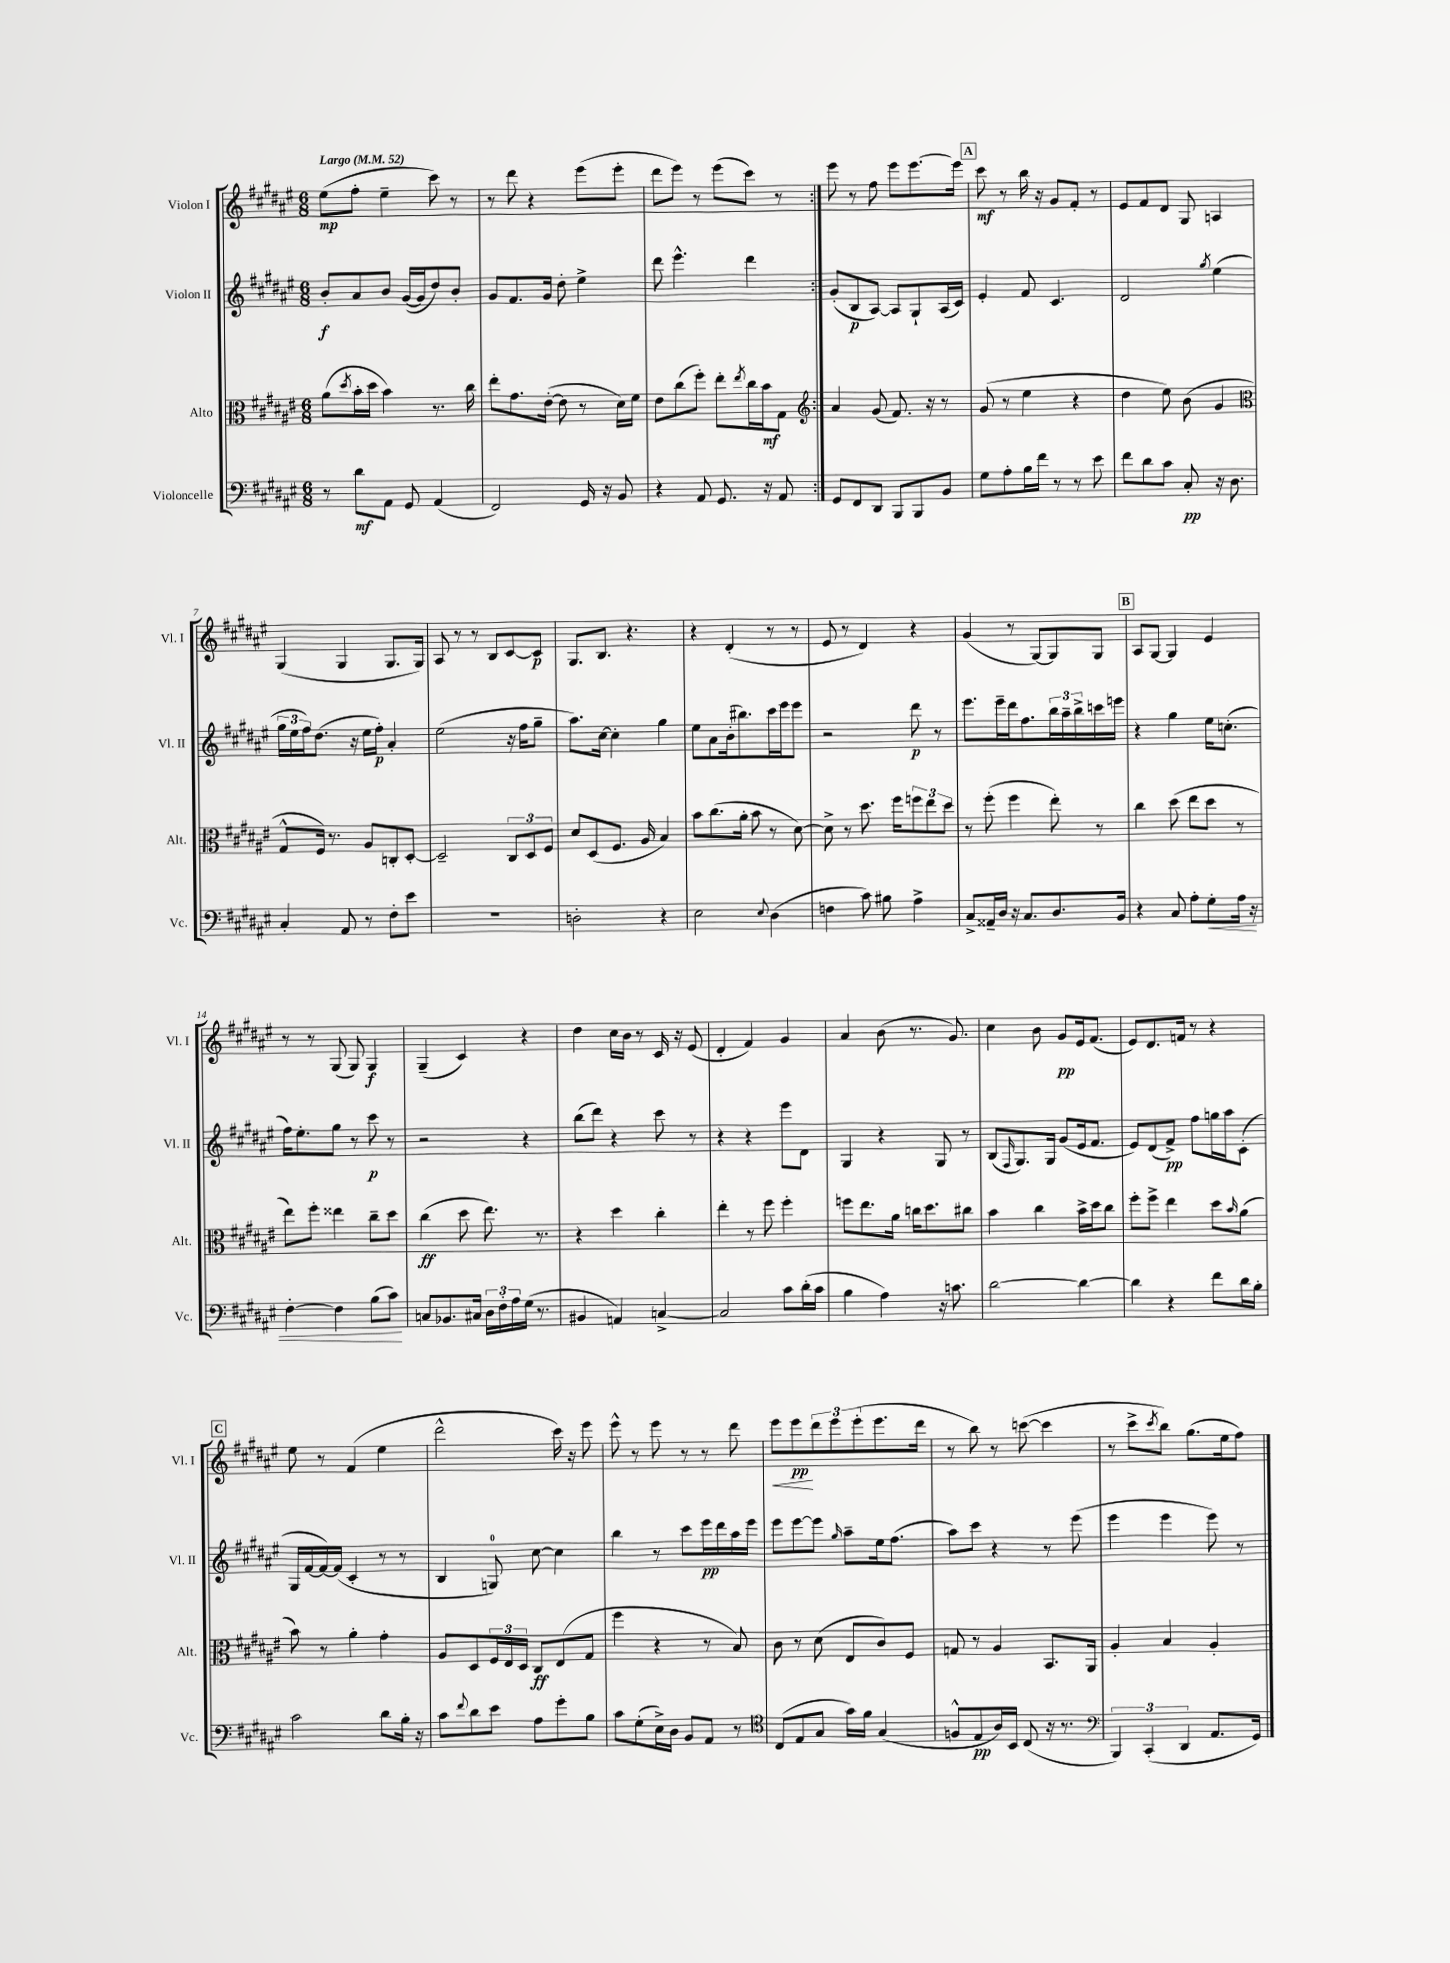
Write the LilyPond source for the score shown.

<<
\new StaffGroup <<
\new Staff = "s0" \with { instrumentName = "Violon I" shortInstrumentName = "Vl. I" } {
    \clef treble \key fis \major \numericTimeSignature \time 6/8 \tempo "Largo" 4 = 52
    \repeat volta 2 { eis''8\mp( fis''8-. eis''4-- cis'''8) r8 |
    r8 dis'''8 r4 eis'''8( eis'''8-. |
    dis'''8 eis'''8) r8 eis'''8( cis'''8) r8 | }
    eis'''8 r8 fis''8 eis'''8 eis'''8.~ eis'''16 |
    \mark \markup { \box "A" } cis'''8\mf r8 b''16 r16 gis'8 fis'8-. r8 |
    eis'8 fis'8 dis'8 gis8 a4 |
    gis4( gis4 gis8. gis16) |
    ais8 r8 r8 b8 cis'8~ cis'8\p |
    gis8. b8. r4. |
    r4 dis'4-.( r8 r8 |
    eis'8 r8 dis'4) r4 |
    gis'4( r8 gis8~) gis8 gis8 |
    \mark \markup { \box "B" } ais8 gis8~ gis4 eis'4 |
    r8 r8 gis8( gis8) gis4\f |
    gis4--( cis'4) r4 |
    dis''4 cis''16 b'16 r8 cis'16 r16 eis'8( |
    dis'4-. fis'4) gis'4 |
    ais'4 b'8( r8. gis'8.) |
    cis''4 b'8 gis'8\pp eis'16 fis'8.( |
    eis'8) dis'8. f'16 r8 r4 |
    \mark \markup { \box "C" } eis''8 r8 fis'4( eis''4 |
    dis'''2-^ cis'''16) r16 eis'''8 |
    eis'''8-^ r8 eis'''8 r8 r8 dis'''8 |
    eis'''8\< eis'''8\pp\! \tuplet 3/2 { dis'''8 eis'''8 eis'''8-.( } eis'''8. dis'''16 |
    r8 b''8) r8 c'''8~( c'''4 |
    r8 cis'''8-> \acciaccatura { cis'''8 } b''8) gis''8.( eis''16 fis''8) \bar "|." |
}
\new Staff = "s1" \with { instrumentName = "Violon II" shortInstrumentName = "Vl. II" } {
    \clef treble \key fis \major \numericTimeSignature \time 6/8
    \repeat volta 2 { b'8-.\f ais'8 b'8 gis'16~( gis'16 dis''8) b'8-. |
    gis'8 fis'8. gis'16 dis''8-. eis''4-> |
    dis'''8 eis'''4.-^ dis'''4 | }
    gis'8-.( b8\p ais8~) ais8 gis8-! ais16( cis'16) |
    \mark \markup { \box "A" } eis'4-. fis'8 cis'4. |
    dis'2 \acciaccatura { gis''8 } eis''4( |
    \tuplet 3/2 { gis''16 eis''16 fis''16) } dis''8.( r16 eis''16 fis''16-.\p) ais'4-. |
    eis''2( r16 fis''16 gis''8-- |
    ais''8.) cis''16~ cis''4-. gis''4 |
    eis''8 ais'8 b'16-.( bis''8.) cis'''16 eis'''16 eis'''8 |
    r2 dis'''8\p r8 |
    eis'''8. eis'''16-- dis'''16 fis''8. \tuplet 3/2 { b''16 ais''16-- b''16-> } c'''16 e'''16 |
    \mark \markup { \box "B" } r4 gis''4 eis''16 c''8.-.( |
    fis''16) eis''8.-. gis''8 r8 cis'''8\p r8 |
    r2 r4 |
    b''8( dis'''8) r4 cis'''8 r8 |
    r4 r4 eis'''8 dis'8 |
    gis4 r4 gis8 r8 |
    b8( \grace { fis16 } gis8.) gis16 gis'8( eis'16 fis'8. |
    eis'8) dis'8( fis'8->\pp) fis''8 g''16 ais''16 cis'8-.( |
    \mark \markup { \box "C" } gis16 fis'16~ fis'16~) fis'16( cis'4-. r8 r8 |
    b4 g8-0) cis''8~ cis''4 |
    b''4 r8 cis'''8 eis'''16\pp dis'''16 ais''16 eis'''16 |
    eis'''8 eis'''8~ eis'''8 \grace { gis''16 } ais''8-- eis''16 fis''8.( |
    ais''8) cis'''8 r4 r8 eis'''8( |
    eis'''4 eis'''4 eis'''8) r8 \bar "|." |
}
\new Staff = "s2" \with { instrumentName = "Alto" shortInstrumentName = "Alt." } {
    \clef alto \key fis \major \numericTimeSignature \time 6/8
    \repeat volta 2 { ais'8( \acciaccatura { dis''8 } b'16-. dis''16 b'4) r8. cis''16 |
    eis''8-. gis'8. eis'16~-.( eis'8 r8 dis'16) fis'16 |
    eis'8 cis''8( fis''8-.) eis''8-. \acciaccatura { eis''8 } cis''16 b'16\mf gis8 | }
    \clef treble ais'4 gis'8( fis'8.) r16 r8 |
    \mark \markup { \box "A" } gis'8( r8 eis''4 r4 |
    dis''4 eis''8) b'8( gis'4 |
    \clef alto gis8-^ fis16) r8. ais8 c8-. dis8~-. |
    dis2-- \tuplet 3/2 { cis8 dis8 fis8 } |
    dis'8 dis8( fis8. ais16 b4) |
    b'8 cis''8.( ais'16-. b'8 r8 dis'8~) |
    dis'8-> r8 dis''8. fis''16 \tuplet 3/2 { f''8 eis''8 dis''8 } |
    r8 fis''8-.( fis''4 eis''8-.) r8 |
    \mark \markup { \box "B" } cis''4 dis''8( eis''8 dis''8 r8 |
    eis''8) fis''8-. eisis''4 cis''8-- dis''8 |
    cis''4\ff( dis''8 eis''8.) r8. |
    r4 dis''4 cis''4-. |
    eis''4-. r8 fis''8 fis''4-. |
    f''8 eis''8. ais'16 c''16 dis''8. cis''8 |
    b'4 cis''4 b'16-> dis''16 cis''8 |
    fis''8-. fis''8-> eis''4 dis''8 \grace { b'16 } ais'8( |
    \mark \markup { \box "C" } b'8) r8 ais'4-. gis'4-. |
    ais8 dis8 \tuplet 3/2 { fis16 eis16 dis16 } cis8\ff eis8( gis8 |
    fis''4 r4 r8 b8) |
    cis'8 r8 dis'8( eis8 cis'8) fis8 |
    g8 r8 ais4 b,8. ais,16 |
    ais4-. b4 ais4-. \bar "|." |
}
\new Staff = "s3" \with { instrumentName = "Violoncelle" shortInstrumentName = "Vc." } {
    \clef bass \key fis \major \numericTimeSignature \time 6/8
    \repeat volta 2 { r8 dis'8\mf ais,8 gis,8 ais,4( |
    fis,2) gis,16 r16 b,8 |
    r4 ais,8 gis,8. r16 ais,8 | }
    gis,8 fis,8 dis,8 b,,8 b,,8 b,8 |
    \mark \markup { \box "A" } gis8 ais8-. b16 fis'16 r8 r8 eis'8 |
    fis'8 dis'8 cis'8 cis8-.\pp r16 dis8. |
    cis4-. ais,8 r8 fis8-. eis'8 |
    R2. |
    d2-. r4 |
    eis2 \appoggiatura { eis8 } dis4( |
    f4 cis'8) bis8 ais4-> |
    cis8-> aisis,16-- dis16 r16 cis8. dis8. b,16 |
    \mark \markup { \box "B" } r4 cis8 ais8-. gis8-.\< ais16 r16 |
    fis4~-. fis4 b8( cis'8\!) |
    c8 bes,8. cis16 \tuplet 3/2 { dis16 fis16-. ais16 } gis16( r8. |
    bis,4 a,4) c4~-> |
    c2 cis'8 dis'16-.( cis'16 |
    b4 ais4) r16 c'8. |
    dis'2~ dis'4~ |
    dis'4 r4 fis'8 dis'16 b16-. |
    \mark \markup { \box "C" } cis'2 dis'8 b16-. r16 |
    cis'8 \appoggiatura { fis'8 } dis'8 eis'8 ais8 gis'8-. b8 |
    cis'8 gis8-.( eis16->) dis16 b,8 ais,8 r8 |
    \clef tenor cis8( eis8 gis8 gis'16) fis'16 gis4( |
    f8-^ eis8\pp ais16) b,16 cis8( r16 r8. |
    \clef bass \tuplet 3/2 { b,,4) cis,4-.( dis,4 } ais,8. gis,16) \bar "|." |
}
>>
>>
